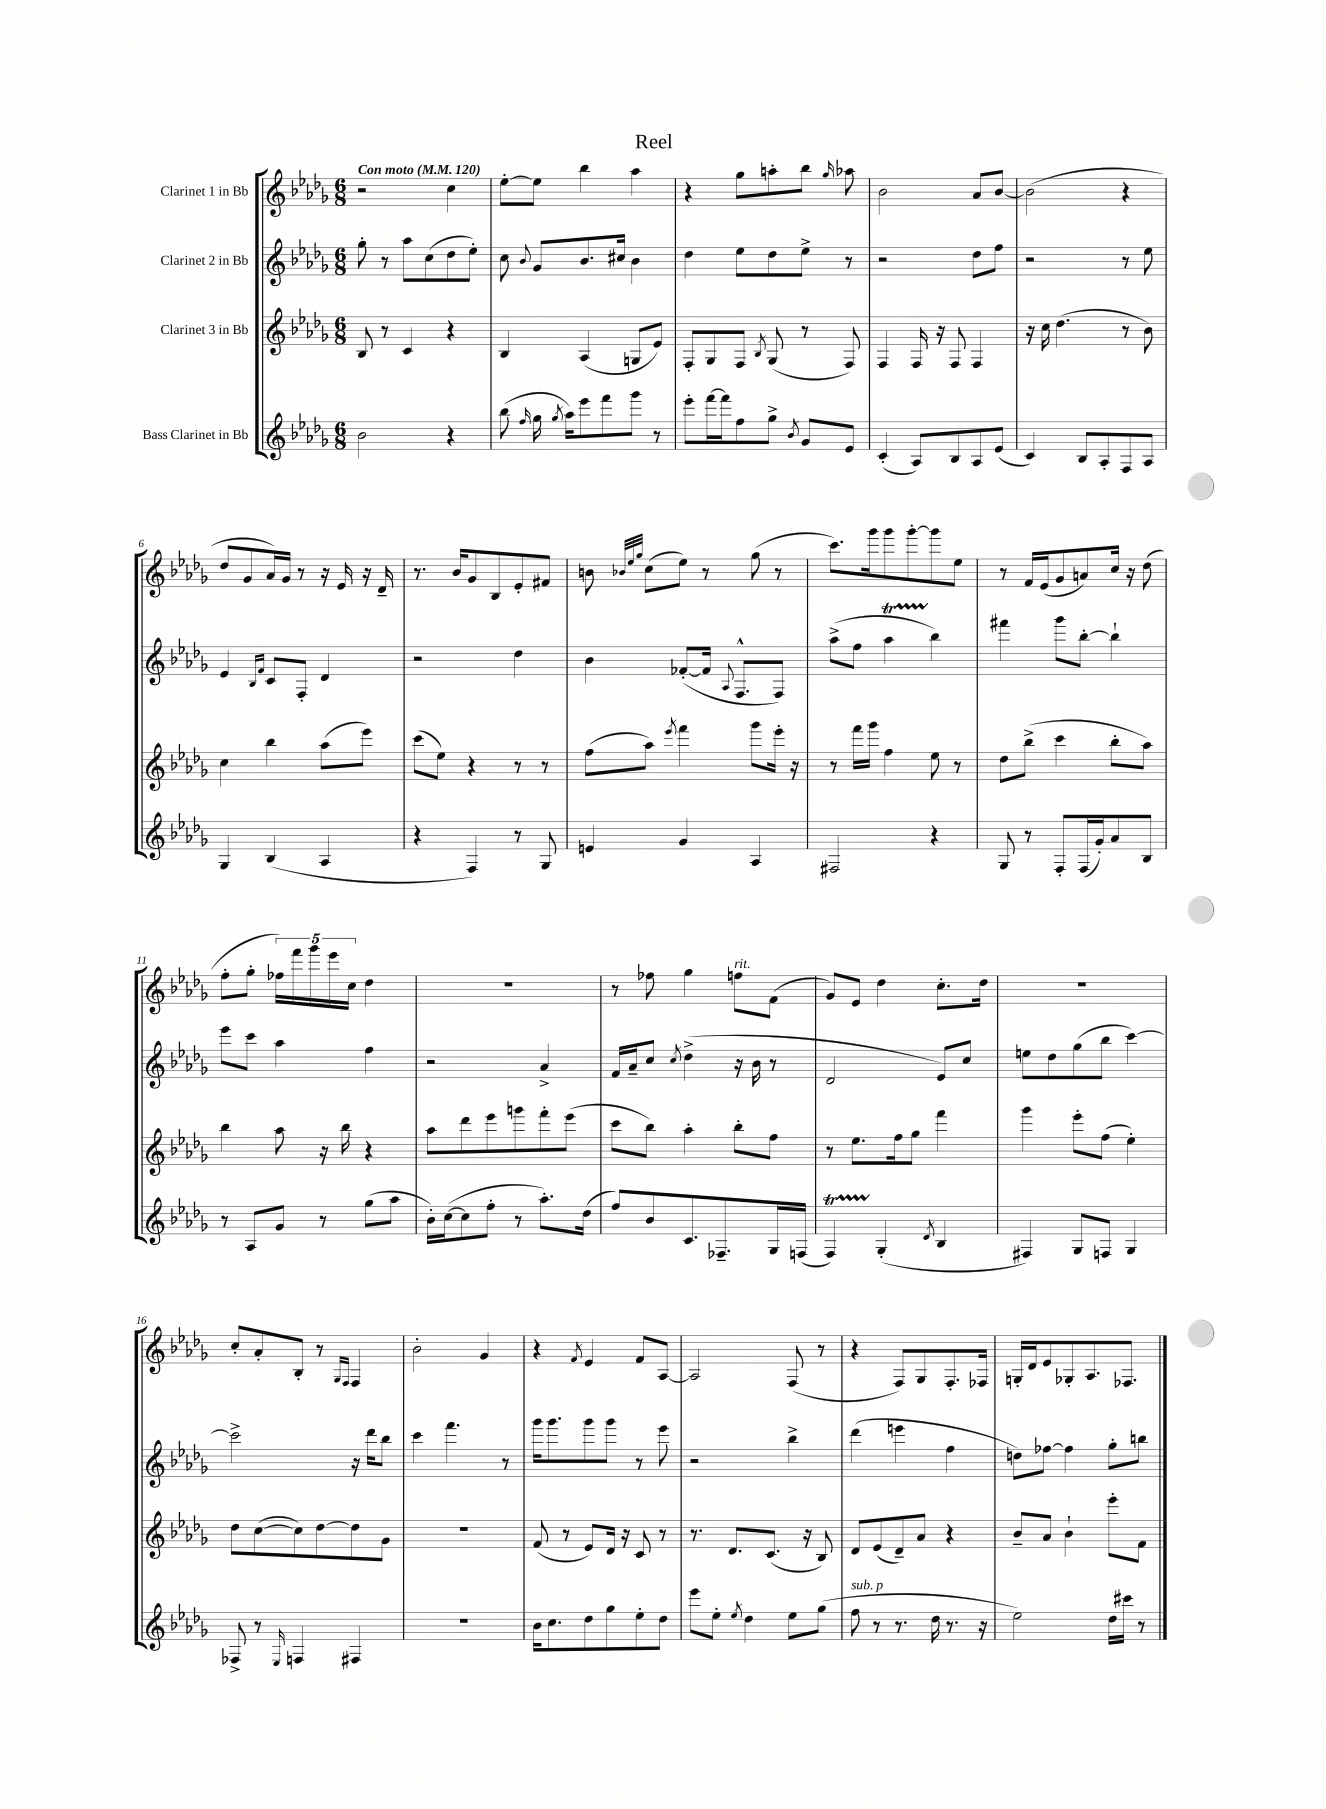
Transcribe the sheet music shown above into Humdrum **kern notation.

**kern	**kern	**kern	**kern
*staff4	*staff3	*staff2	*staff1
*clefG2	*clefG2	*clefG2	*clefG2
*k[b-e-a-d-g-]	*k[b-e-a-d-g-]	*k[b-e-a-d-g-]	*k[b-e-a-d-g-]
*M6/8	*M6/8	*M6/8	*M6/8
*MM120	*MM120	*MM120	*MM120
2b-\	8B-/	8gg-'\	2r
.	8r	8r	.
.	4c/	8aa-\L	.
.	.	(8cc\	.
4r	4r	8dd-\	4cc\
.	.	8ee-'\J)	.
=	=	=	=
(8bb-\	4B-/	8cc\	[8ee-'\L
16qqff/	.	8qqb-/	.
16gg-\	.	8g-/L	8ee-\]J
8qgg-/	.	.	.
16aa-\LK)	.	.	.
8eee-\	(4A-/	8.b-/	4bb-\
8fff\	.	.	.
.	.	16cc#/Jk	.
8ggg-\J	8G/L	4b-\	4aa-\
8r	8e-/J)	.	.
=	=	=	=
8eee-'\L	8F'/L	4dd-\	4r
[16fff\L	8G-/	.	.
16fff\]J	.	.	.
8ff\	8F/J	8ee-\L	8gg-\L
.	8qB-/	.	.
8gg-^\J	(8G-/	8dd-\	8aa'\
8qb-/	.	.	.
8g-/L	8r	8ee-^\J	8bb-\J
.	.	.	16qqgg-/
8e-/J	8F/)	8r	8aa-\
=	=	=	=
(4c'/	4F/	2r	2b-\
8A-/L)	16F/	.	.
.	16r	.	.
8B-/	8F/	.	.
8A-/	4F/	8dd-\L	8a-/L
(8e-/J	.	8ff\J	[8b-/J
=	=	=	=
4c/)	16r	2r	(2b-\]
.	16cc\	.	.
.	(4.dd-\	.	.
8B-/L	.	.	.
8A-'/	.	.	.
8F/	8r	8r	4r
8A-/J	8b-\)	8ee-\	.
=	=	=	=
4G-/	4cc\	4e-/	8dd-/L
.	.	.	8g-/
.	.	16qqB-/LL	.
.	.	16qqf/JJ	.
(4B-/	4bb-\	8c/L	16a-/L)
.	.	.	16g-/JJ
.	.	8F'/J	8r
4A-/	(8aa-\L	4d-/	16r
.	.	.	16e-/
.	8eee-\J)	.	16r
.	.	.	16d-~/
=	=	=	=
4r	(8ccc\L	2r	8.r
.	8ee-\J)	.	.
.	.	.	16b-/LK
4F/)	4r	.	8g-/
.	.	.	8B-/
8r	8r	4dd-\	8e-'/
8G-/	8r	.	8f#/J
=	=	=	=
4e/	(8ff\L	4b-\	8b\
.	.	.	32qqb-/LLL
.	.	.	32qqee-/
.	.	.	32qqgg-/JJJ
.	8aa-\J)	.	(8cc\L
.	8qeee-/	.	.
4g-/	4fff\	([8f-'/L	8ee-\J)
.	.	16f-/]Jk	8r
.	.	8qqA-/	.
.	.	8.F^^/L	.
4A-/	8ggg-\L	.	(8gg-\
.	16eee-'\Jk	8F/J)	8r
.	16r	.	.
=	=	=	=
2F#/	8r	(8aa-^\L	8.ccc\L)
.	16fff\LL	8ff\J	.
.	16ggg-\JJ	.	16ggg-\k
.	4ff\	4aa-\	8ggg-\
.	.	.	[8ggg-'\
4r	8ee-\	4bb-\)	8ggg-\]
.	8r	.	8ee-\J
=	=	=	=
8G-/	8dd-\L	4fff#\	8r
8r	(8bb-^\J	.	16f/LL
.	.	.	(16e-/J
8F'/L	4ccc\	8ggg-\L	8g-/
(16F/L	.	[8bb-'\J	8a/)
16g-'/J)	.	.	.
8a-/	8bb-'\L	4bb-`\]	16cc/Jk
.	.	.	16r
8B-/J	8aa-\J)	.	(8dd-\
=	=	=	=
8r	4bb-\	8eee-\L	8ff'\L
8A-/L	.	8ccc\J	8gg-'\J
8g-/J	8aa-\	4aa-\	20ff-\LL)
.	.	.	20fff\
.	.	.	20ggg-\
8r	16r	.	.
.	.	.	20eee-\
.	16bb-\	.	.
.	.	.	20cc\JJ
(8gg-\L	4r	4ff\	4dd-\
8aa-\J	.	.	.
=	=	=	=
16b-'\LL)	8aa-\L	2r	2.r
([16cc\J	.	.	.
8cc\]	8ddd-\	.	.
8ff'\J	8eee-\	.	.
8r	8ggg\	.	.
8.aa-'\L)	8fff'\	4a-^/	.
.	(8eee-\J	.	.
(16dd-\Jk	.	.	.
=	=	=	=
8ff/L)	8ccc\L	16f/LL	8r
.	.	16a-~/J	.
8b-/	8bb-\J)	8cc/J	8ff-\
.	.	8qcc/	.
8.c/	4aa-'\	(4dd-^\	4gg-\
8.F-~/	.	.	.
.	8bb-'\L	16r	8ff\L
.	.	16b-\	.
16G-/L	8ff\J	8r	(8f\J
(16F/JJ	.	.	.
=	=	=	=
4F/)	8r	2d-/	8g-/L)
.	8.ee-\L	.	8e-/J
(4G-'/	.	.	4dd-\
.	16ff\k	.	.
.	8gg-\J	.	.
8qd-/	.	.	.
4B-/	4fff\	8e-/L)	8.cc'\L
.	.	8cc/J	.
.	.	.	16dd-\Jk
=	=	=	=
4F#/)	4ggg-\	8ee\L	2.r
.	.	8dd-\	.
8G-/L	8eee-'\L	(8gg-\	.
8F/J	(8ff\J	8bb-\J	.
4G-/	4ee-'\)	[4ccc\)	.
=	=	=	=
8F-^/	8dd-\L	2ccc^\]	8cc'/L
8r	([8cc\	.	8a-'/
16qqE-/	.	.	.
4F/	8cc\])	.	8B-'/J
.	[8dd-\	.	8r
.	.	.	16qqG-/LL
.	.	.	16qqF/JJ
4F#/	8dd-\]	16r	4F/
.	.	16ddd-\LK	.
.	8g-\J	8bb-\J	.
=	=	=	=
2.r	2.r	4ccc\	2b-'\
.	.	4.fff\	.
.	.	.	4g-/
.	.	8r	.
=	=	=	=
16b-\LK	(8f/	16ggg-\LK	4r
8.cc\	.	8.ggg-\	.
.	8r	.	.
.	.	.	8qf/
8dd-\	8e-/L)	8ggg-\	4e-/
8gg-\	16d-/Jk	8ggg-\J	.
.	16r	.	.
8ee-'\	8c/	8r	8f/L
8dd-\J	8r	8eee-\	[8A-/J
=	=	=	=
8eee-\L	8.r	2r	2A-/]
8ee-'\J	.	.	.
.	8.d-/L	.	.
8qee-/	.	.	.
4dd-\	.	.	.
.	(8.c/J	.	.
8ee-\L	.	4bb-^\	(8F/
.	16r	.	.
(8gg-\J	8B-/)	.	8r
=	=	=	=
8ff\	8d-/L	(4ddd-\	4r
8r	(8e-/	.	.
8.r	8d-~/)	4eee\	8F/L)
.	8a-/J	.	8G-/
16dd-\	.	.	.
8.r	4r	4ff\	8.F'/
16r	.	.	16F-/Jk
=	=	=	=
2ee-\)	8b-~/L	8dd\L)	16G'/LL
.	.	.	16d-/J
.	8a-/J	[8ff-\J	8e-/
.	4b-`\	4ff-\]	8G-'/
.	.	.	8.A-/
16dd-\LL	8eee-'\L	8gg-'\L	.
16ccc#\JJ	.	.	8.F-/J
8r	8f\J	8bb\J	.
==	==	==	==
*-	*-	*-	*-
